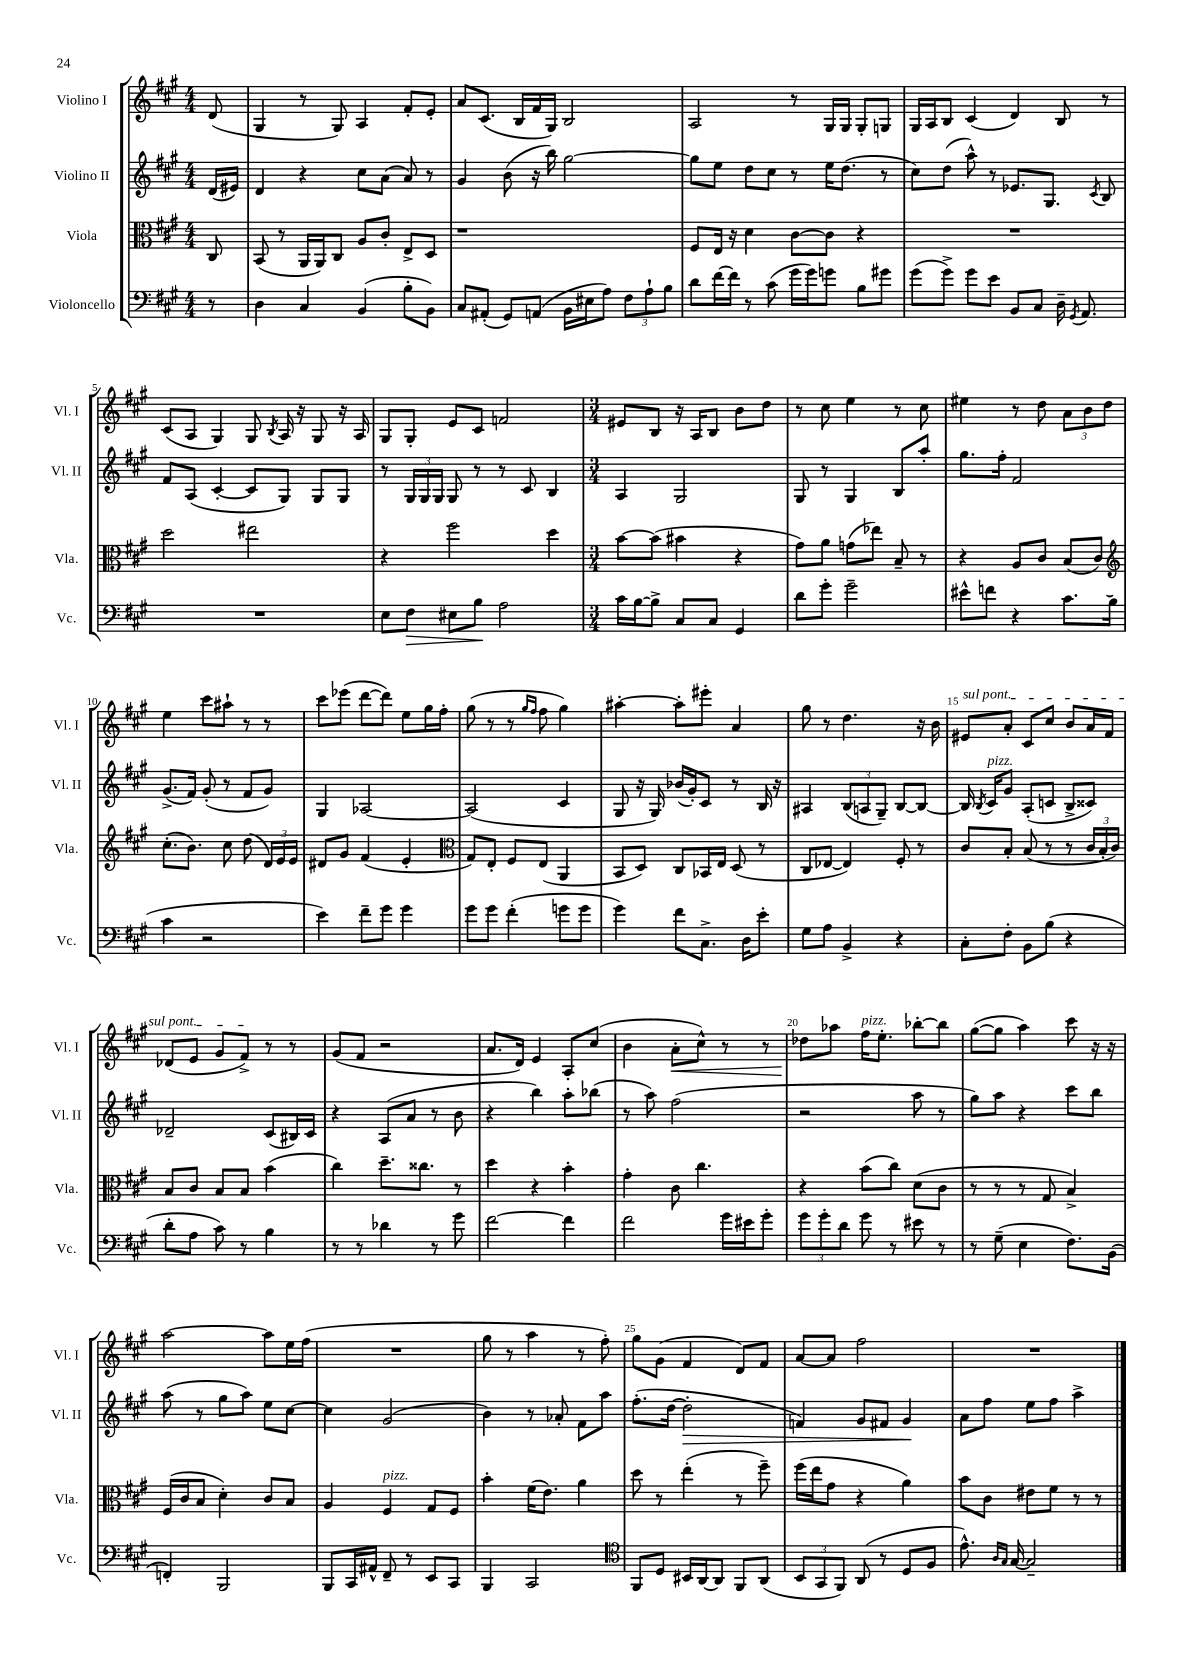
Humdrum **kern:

**kern	**dynam	**kern	**kern	**dynam	**kern	**dynam
*part4	*part4	*part3	*part2	*part2	*part1	*part1
*staff4	*staff4	*staff3	*staff2	*staff2	*staff1	*staff1
*I"Violoncello	*	*I"Viola	*I"Violino II	*	*I"Violino I	*
*I'Vc.	*	*I'Vla.	*I'Vl. II	*	*I'Vl. I	*
*clefF4	*	*clefC3	*clefG2	*	*clefG2	*
*k[f#c#g#]	*	*k[f#c#g#]	*k[f#c#g#]	*	*k[f#c#g#]	*
*M4/4	*	*M4/4	*M4/4	*	*M4/4	*
=	=	=	=	=	=	=
8r	.	8C#/	(16d/LL	.	(8d/	.
.	.	.	16e#X/JJ)	.	.	.
=1	=1	=1	=1	=1	=1	=1
4D\	.	(8BB/	4d/	.	4G#/	.
.	.	8r	.	.	.	.
4C#/	.	16AA/LL	4r	.	8r	.
.	.	16AA/J)	.	.	.	.
.	.	8C#/J	.	.	8G#/)	.
(4BB/	.	8A/L	8cc#\L	.	4A/	.
.	.	8c#'/J	(8a\J	.	.	.
8B'\L	.	8E^/L	8a/)	.	8f#'/L	.
8BB\J)	.	8D/J	8r	.	8e'/J	.
=2	=2	=2	=2	=2	=2	=2
8C#/L	.	1r	4g#/	.	8a/L	.
(8AA#X'/J	.	.	.	.	(8.c#/J	.
8GG#/L)	.	.	(8b\	.	.	.
.	.	.	.	.	16B/LL	.
(8AAn/J	.	.	16r	.	16f#/	.
.	.	.	16bb\)	.	16G#/JJ)	.
16BB\LL	.	.	[2gg#\	.	2B/	.
16E#X\J	.	.	.	.	.	.
8A\J)	.	.	.	.	.	.
12F#\L	.	.	.	.	.	.
12A`\	.	.	.	.	.	.
12B\J	.	.	.	.	.	.
=3	=3	=3	=3	=3	=3	=3
8d\L	.	8F#/L	8gg#\L]	.	2A/	.
[16f#\L	.	16E/Jk	8ee\J	.	.	.
16f#\JJ]	.	16r	.	.	.	.
8r	.	4d\	8dd\L	.	.	.
(8c#\	.	.	8cc#\J	.	.	.
16g#\LL	.	[8c#\L	8r	.	8r	.
16g#\J)	.	.	.	.	.	.
8gn\J	.	8c#\J]	16ee\KL	.	16G#/LL	.
.	.	.	(8.dd\J	.	16G#/JJ	.
8B\L	.	4r	.	.	8G#'/L	.
8g#X\J	.	.	8r	.	8Gn/J	.
=4	=4	=4	=4	=4	=4	=4
(8g#\L	.	1r	8cc#\L)	.	16G#/LL	.
.	.	.	.	.	16A/J	.
8g#^\J)	.	.	(8dd\J	.	8B/J	.
8g#\L	.	.	8aa^^\)	.	(4c#/	.
8e\J	.	.	8r	.	.	.
8BB/L	.	.	8.e-X/L	.	4d/)	.
8C#/J	.	.	.	.	.	.
.	.	.	8.G#/J	.	.	.
16D~\	.	.	.	.	8B/	.
8qGG#/	.	.	.	.	.	.
8.AA/	.	.	.	.	.	.
.	.	.	8qc#/	.	.	.
.	.	.	8B/	.	8r	.
!!LO:LB:g=z
=5	=5	=5	=5	=5	=5	=5
1r	.	2dd\	8f#/L	.	(8c#/L	.
.	.	.	(8A/J	.	8A/J	.
.	.	.	[4c#'/	.	4G#/)	.
.	.	2ee#X\	8c#/L]	.	8G#/	.
.	.	.	.	.	8qB/	.
.	.	.	8G#/J)	.	16A/	.
.	.	.	.	.	16r	.
.	.	.	8G#/L	.	8G#/	.
.	.	.	8G#/J	.	16r	.
.	.	.	.	.	16A/	.
=6	=6	=6	=6	=6	=6	=6
8E\L	.	4r	8r	.	8G#/L	.
!	!LO:HP:b	!	!	!	!	!
8F#\J	>	.	24G#/LL	.	8G#'/J	.
.	.	.	24G#/	.	.	.
.	.	.	24G#/JJ	.	.	.
8E#X\L	.	2ff#\	8G#/	.	8e/L	.
8B\J	.	.	8r	.	8c#/J	.
2A\	]	.	8r	.	2fn/	.
.	.	.	8c#/	.	.	.
.	.	4dd\	4B/	.	.	.
=7	=7	=7	=7	=7	=7	=7
*M3/4	*	*M3/4	*M3/4	*	*M3/4	*
16c#\LL	.	[8b\L	4A/	.	8e#X/L	.
[16B\J	.	.	.	.	.	.
8B^\J]	.	(8b\J]	.	.	8B/J	.
8C#/L	.	4b#X\	2G#/	.	16r	.
.	.	.	.	.	16A/KL	.
8C#/J	.	.	.	.	8B/J	.
4GG#/	.	4r	.	.	8b\L	.
.	.	.	.	.	8dd\J	.
=8	=8	=8	=8	=8	=8	=8
8d\L	.	8g#\L)	8G#/	.	8r	.
8g#'\J	.	8a\J	8r	.	8cc#\	.
2g#~\	.	(8gn\L	4G#/	.	4ee\	.
.	.	8ee-X\J)	.	.	.	.
.	.	8B~/	8B/L	.	8r	.
.	.	8r	8aa'/J	.	8cc#\	.
=9	=9	=9	=9	=9	=9	=9
8e#X^^\L	.	4r	8.gg#\L	.	4ee#X\	.
8fn\J	.	.	.	.	.	.
.	.	.	16ff#'\Jk	.	.	.
4r	.	8A/L	2f#/	.	8r	.
.	.	8c#/J	.	.	8dd\	.
8.c#\L	.	(8B/L	.	.	12a\L	.
.	.	.	.	.	12b\	.
.	.	8c#/J)	.	.	.	.
.	.	.	.	.	12dd\J	.
(16B\Jk	.	.	.	.	.	.
!!LO:LB:g=z
=10	=10	=10	=10	=10	=10	=10
*	*	*clefG2	*	*	*	*
4c#\	.	(8.cc#'\L	(8.g#^/L	.	4ee\	.
.	.	8.b\J)	16f#/Jk)	.	.	.
2r	.	.	(8g#'/	.	8ccc#\L	.
.	.	8cc#\	8r	.	8aa#X`\J	.
.	.	(8dd\	8f#/L	.	8r	.
.	.	24d/LL)	8g#/J)	.	8r	.
.	.	24e/	.	.	.	.
.	.	24e/JJ	.	.	.	.
=11	=11	=11	=11	=11	=11	=11
4e\)	.	8d#X/L	4G#/	.	8ccc#\L	.
.	.	8g#/J	.	.	(8eee-X\J	.
8f#~\L	.	(4f#/	[2A-X/	.	[8ddd\L	.
8g#\J	.	.	.	.	8ddd\J])	.
4g#\	.	4e'/	.	.	8ee\L	.
.	.	.	.	.	16gg#\L	.
.	.	.	.	.	16ff#'\JJ	.
=12	=12	=12	=12	=12	=12	=12
*	*	*clefC3	*	*	*	*
8g#\L	.	8G#/L)	(2A-/]	.	(8gg#\	.
8g#\J	.	8E'/J	.	.	8r	.
(4f#'\	.	8F#/L	.	.	8r	.
.	.	.	.	.	16qqgg#/LL	.
.	.	.	.	.	16qqff#/JJ	.
.	.	(8E/J	.	.	8ff#\	.
8gn\L	.	4AA/	4c#/	.	4gg#\)	.
8g\J	.	.	.	.	.	.
=13	=13	=13	=13	=13	=13	=13
4g#\)	.	8BB/L	8G#/	.	[4aa#X'\	.
.	.	8D/J)	16r	.	.	.
.	.	.	16G#/)	.	.	.
8f#\L	.	8C#/L	(16b-X/LL	.	8aa#'\L]	.
.	.	.	16g#'/J)	.	.	.
8.C#^\J	.	16BB-X/L	8c#/J	.	8eee#X'\J	.
.	.	16E/JJ	.	.	.	.
.	.	(8D/	8r	.	4a/	.
16D\KL	.	.	.	.	.	.
8e'\J	.	8r	16B/	.	.	.
.	.	.	16r	.	.	.
=14	=14	=14	=14	=14	=14	=14
8G#\L	.	8C#/L	4A#X/	.	8gg#\	.
8A\J	.	[8E-X/J	.	.	8r	.
4BB^/	.	4E-/])	(12B/L	.	4.dd\	.
.	.	.	12An/	.	.	.
.	.	.	12G#~/J)	.	.	.
4r	.	8F#'/	[8B/L	.	.	.
.	.	8r	8B/J_	.	16r	.
.	.	.	.	.	16b\	.
=15	=15	=15	=15	=15	=15	=15
!	!	!	!	!	!LO:TX:a:i:t=sul pont.	!
8C#'\L	.	8c#/L	16B/]	.	8e#X/L	.
.	.	.	8qB/	.	.	.
!	!	!	!LO:TX:a:i:t=pizz.	!	!	!
.	.	.	16c#/KL	.	.	.
8F#'\J	.	8B'/J	8g#/J	.	8a'/J	.
8BB\L	.	(8B/	(8A'/L	.	8c#/L	.
(8B\J	.	8r	8cn/J	.	8cc#/J	.
4r	.	8r	8B^/L	.	8b/L	.
.	.	24c#/LL	8c##X/J)	.	16a/L	.
.	.	24B'/	.	.	.	.
.	.	.	.	.	16f#/JJ	.
.	.	24c#/JJ)	.	.	.	.
!!LO:LB:g=z
=16	=16	=16	=16	=16	=16	=16
8d'\L	.	8B/L	2d-X~/	.	(8d-X/L	.
8A\J	.	8c#/J	.	.	8e/J	.
8c#\)	.	8B/L	.	.	8g#/L	.
8r	.	8B/J	.	.	8f#^/J)	.
4B\	.	(4b\	(8c#/L	.	8r	.
.	.	.	16B#X/L)	.	8r	.
.	.	.	16c#/JJ	.	.	.
=17	=17	=17	=17	=17	=17	=17
8r	.	4cc#\)	4r	.	(8g#/L	.
8r	.	.	.	.	8f#/J	.
4d-X\	.	8.dd~\L	(8A/L	.	2r	.
.	.	.	8a/J	.	.	.
.	.	8.cc##X\J	.	.	.	.
8r	.	.	8r	.	.	.
8g#\	.	8r	8b\	.	.	.
=18	=18	=18	=18	=18	=18	=18
[2f#\	.	4dd\	4r	.	8.a/L	.
.	.	.	.	.	16d/Jk)	.
.	.	4r	4bb\)	.	4e/	.
4f#\]	.	4b'\	8aa'\L	.	8A'/L	.
.	.	.	(8bb-X\J	.	(8cc#/J	.
=19	=19	=19	=19	=19	=19	=19
2f#\	.	4g#'\	8r	.	4b\	.
.	.	.	8aa\)	.	.	.
!	!	!	!	!	!	!LO:HP:b
.	.	8c#\	(2ff#\	.	8a'\L	<
.	.	4.cc#\	.	.	8cc#^^\J)	.
16g#\LL	.	.	.	.	8r	.
16e#X\J	.	.	.	.	.	.
8g#'\J	.	.	.	.	8r	.
=20	=20	=20	=20	=20	=20	=20
12g#\L	.	4r	2r	.	8dd-X\L	.
12g#'\	.	.	.	.	.	.
.	.	.	.	.	8aa-X\J	[
12d\J	.	.	.	.	.	.
!	!	!	!	!	!LO:TX:a:i:t=pizz.	!
8g#\	.	(8b\L	.	.	16ff#\KL	.
.	.	.	.	.	8.ee'\J	.
8r	.	8cc#\J)	.	.	.	.
8e#X\	.	(8d\L	8aa\	.	[8bb-X'\L	.
8r	.	8c#\J	8r	.	8bb-\J]	.
=21	=21	=21	=21	=21	=21	=21
8r	.	8r	8gg#\L)	.	([8gg#\L	.
(8G#~\	.	8r	8aa\J	.	8gg#\J]	.
4E\	.	8r	4r	.	4aa\)	.
.	.	8G#/	.	.	.	.
8.F#\L)	.	4B^/)	8ccc#\L	.	8ccc#\	.
.	.	.	8bb\J	.	16r	.
(16BB\Jk	.	.	.	.	16r	.
!!LO:LB:g=z
=22	=22	=22	=22	=22	=22	=22
4FFn'/)	.	(16F#/LL	(8aa\	.	[2aa\	.
.	.	16c#/J	.	.	.	.
.	.	8B/J	8r	.	.	.
2BBB/	.	4d'\)	8gg#\L	.	.	.
.	.	.	8aa\J)	.	.	.
.	.	8c#/L	8ee\L	.	8aa\L]	.
.	.	8B/J	[8cc#\J	.	16ee\L	.
.	.	.	.	.	(16ff#\JJ	.
=23	=23	=23	=23	=23	=23	=23
8BBB/L	.	4A/	4cc#\]	.	2.r	.
16CC#/L	.	.	.	.	.	.
16AA#X^^/JJ	.	.	.	.	.	.
!	!	!LO:TX:a:i:t=pizz.	!	!	!	!
8FF#~/	.	4F#/	(2g#/	.	.	.
8r	.	.	.	.	.	.
8EE/L	.	8G#/L	.	.	.	.
8CC#/J	.	8F#/J	.	.	.	.
=24	=24	=24	=24	=24	=24	=24
4BBB/	.	4b'\	4b\)	.	8gg#\	.
.	.	.	.	.	8r	.
2CC#/	.	(16f#\KL	8r	.	4aa\	.
.	.	8.e\J)	.	.	.	.
.	.	.	8a-X'/	.	.	.
.	.	4a\	8f#\L	.	8r	.
.	.	.	8aa\J	.	8ff#'\)	.
=25	=25	=25	=25	=25	=25	=25
*clefC4	*	*	*	*	*	*
8FF#/L	.	8dd\	(8.ff#'\L	.	8gg#\L	.
8D/J	.	8r	.	.	(8g#\J	.
.	.	.	[16dd\Jk	.	.	.
!	!	!	!	!LO:HP:b	!	!
16BB#X/LL	.	(4ee'\	2dd'\]	>	4f#/	.
[16AA/J	.	.	.	.	.	.
8AA/J]	.	.	.	.	.	.
8FF#/L	.	8r	.	.	8d/L)	.
(8AA/J	.	8ff#~\)	.	.	8f#/J	.
=26	=26	=26	=26	=26	=26	=26
12BB/L	.	(16ff#\LL	4fn/)	.	[8a/L	.
.	.	16ee\J	.	.	.	.
12GG#/	.	.	.	.	.	.
.	.	8g#\J	.	.	8a/J]	.
12FF#/J)	.	.	.	.	.	.
(8AA/	.	4r	8g#/L	.	2ff#\	.
8r	.	.	8f#X/J	.	.	.
8D/L	.	4a\)	4g#/	.	.	.
8F#/J	.	.	.	.	.	.
.	.	.	.	]	.	.
=27	=27	=27	=27	=27	=27	=27
8.e^^\)	.	8b\L	8a\L	.	2.r	.
.	.	8c#\J	8ff#\J	.	.	.
16qqA/LL	.	.	.	.	.	.
16qqG#/JJ	.	.	.	.	.	.
[16G#/	.	.	.	.	.	.
2G#~/]	.	8e#X\L	8ee\L	.	.	.
.	.	8f#\J	8ff#\J	.	.	.
.	.	8r	4aa^\	.	.	.
.	.	8r	.	.	.	.
==	==	==	==	==	==	==
*-	*-	*-	*-	*-	*-	*-
